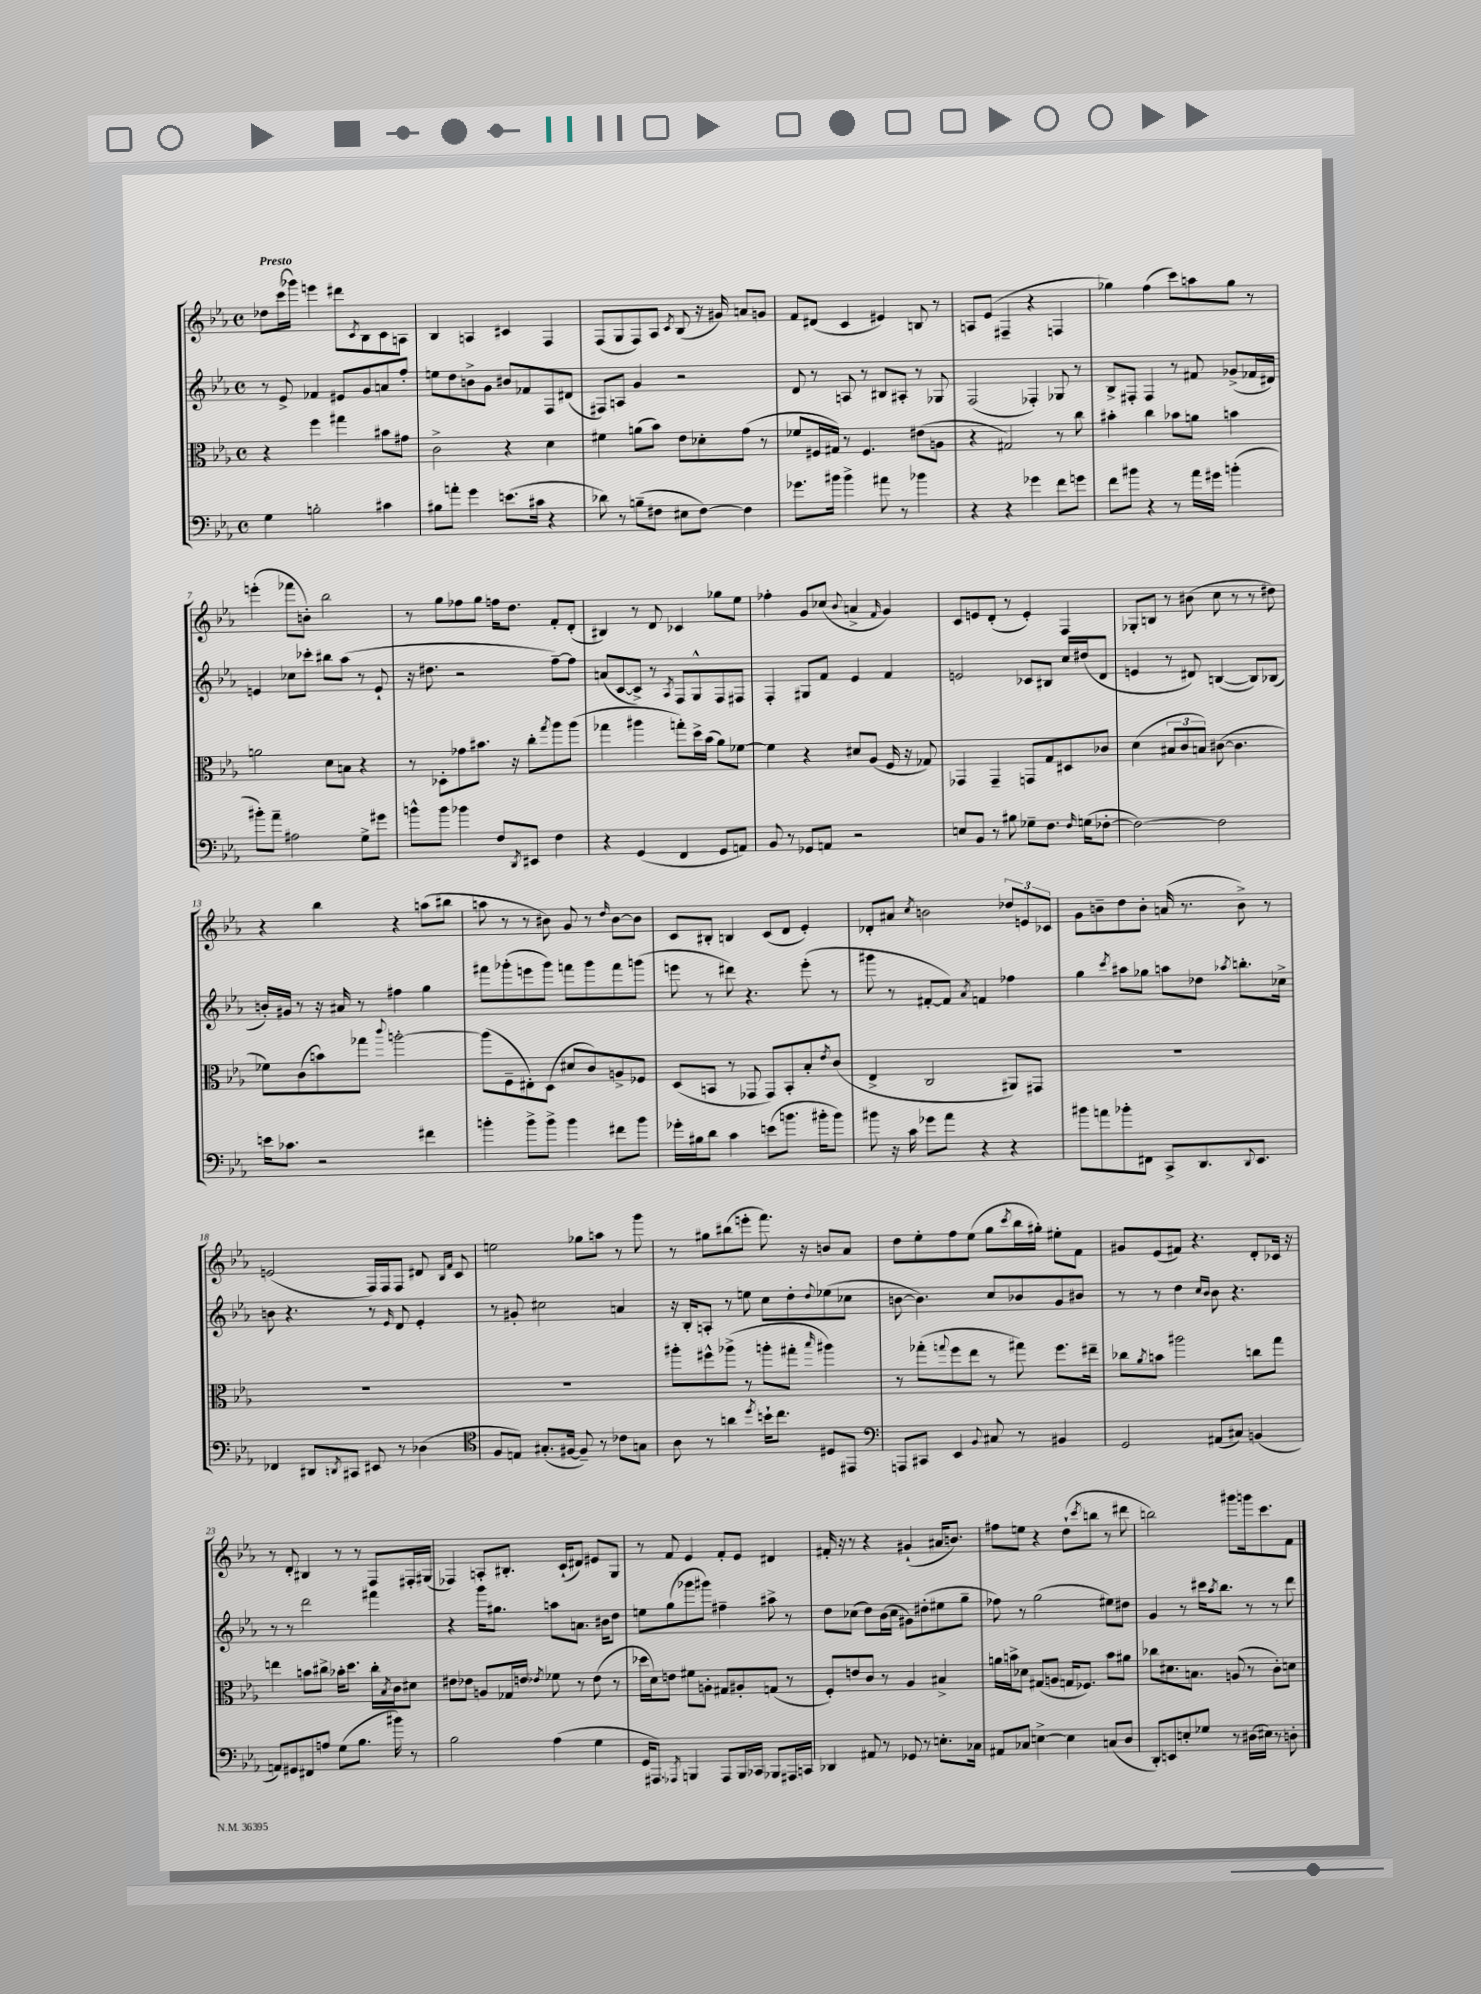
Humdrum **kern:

**kern	**kern	**kern	**kern
*staff4	*staff3	*staff2	*staff1
*clefF4	*clefC3	*clefG2	*clefG2
*k[b-e-a-]	*k[b-e-a-]	*k[b-e-a-]	*k[b-e-a-]
*M4/4	*M4/4	*M4/4	*M4/4
*met(c)	*met(c)	*met(c)	*met(c)
4G	4r	8r	8dd-
.	.	8e-^	(16ccc
.	.	.	16ggg-)
2B'	4ff	4f-	4eee
.	4gg#	8e#	8ddd#
.	.	.	8qc
.	.	8g	8B-
4c#	8b#	8a	8c
.	8g#	8ff'	8A
=	=	=	=
8B#	2c^	8ee	4B-
8a'	.	8dd	.
4g	.	8b^	4A
.	.	8g	.
(8.e	4r	8b#	4c#
.	.	8f-	.
16c#	.	.	.
4r	4d	8F	4F
.	.	(8d#	.
=	=	=	=
8d-)	4f#	8F#)	(8F
8r	.	8A	8G
(8B~	(8a	4g	8F)
8F#	8b-)	.	8A-
.	.	.	8qc
8E#	8e-	2r	(8B-
[8F#)	8d-'	.	16r
.	.	.	16g#)
4F#]	(8g	.	8a
.	8r	.	8g
=	=	=	=
8.g-	8f-	8d	8f
.	16F#	8r	(8d#
16b#	16G#)	.	.
4b#^	8r	8A	4c
.	4.F#	8r	.
8a#	.	8B#	4e#)
8r	.	8A#'	.
4b-	(8e#	8r	8B
.	8A	8G-	8r
=	=	=	=
4r	4r	(2F	8A
.	.	.	(8e-
4r	2G#)	.	4F#~
4g-	.	4F-')	4r
8f	8r	8G-	4F
8g	8cc	8r	.
=	=	=	=
8f	4b#'	8B-^	4gg-)
8b#	.	8F#'	.
4r	4cc	4F#	(4ff
8r	8b-	8r	8ccc)
16a-	8a	8f#	8aa
16g#	.	.	.
(4b'	4b	(8g-^	8gg-
.	.	16f-	8r
.	.	16d#)	.
=	=	=	=
8b#')	2a	4e	(4eee'
8a-~	.	.	.
2A#	.	8cc-	8fff-
.	.	8ccc-'	8b')
.	8d	8bb#	2bb-
.	8B	(8aa-	.
8G^	4r	8r	.
8g#	.	8e`	.
=	=	=	=
8b^^	8r	16r	8r
.	.	8.dd#	.
8b	8D-'	.	8gg
4b-	8g-	2r	8ff-
.	8.b#	.	8gg
8F	.	.	16ff
.	16r	.	8.dd
8qDD	.	.	.
8EE#	8cc'	.	.
.	8qgg	.	.
4F	8aa-	[8ff~)	8f'
.	(8aa-	8ff]	(8d'
=	=	=	=
4r	4gg-	(8a	4B#)
.	.	[8c	.
(4GG	4aa#	8c^])	8r
.	.	8r	8d
.	.	8qA-	.
4FF	8gg')	8F	4c-
.	16dd^	8G^^	.
.	(16b-	.	.
8GG	8a-)	8F	8gg-
8AA)	[8f-	8F#	8ee-
=	=	=	=
8BB-	4f-]	4F'	4ff-'
8r	.	.	.
8GG-	4r	8G#	8g
8AA	.	8f	(8cc-
.	.	.	8qqb-
2r	8d#	4e-	4a^
.	(8A-	.	.
.	.	.	16qqf
.	16F	4f	4g)
.	16r	.	.
.	8G-)	.	.
=	=	=	=
8E	4GG-	2e	8c
8BB-	.	.	8e
8r	4GG-~	.	(8d'
8B#	.	.	8r
8G-~	8GG	8c-	4e')
8.F	8G	8B#	.
.	8D#	16cc	4F
16qqF	.	.	.
(16G	.	(16dd#	.
[8F-'	8c-	8d	.
=	=	=	=
2F-_)	(4d	4e	8G-'
.	.	.	8B
.	12B#	8r	8r
.	12c	.	.
.	.	8d#)	(8b#
.	12B)	.	.
2F-]	([8c#	([4B	8cc
.	4.c#]	.	8r
.	.	8B])	8r
.	.	(8B-	8dd#)
=	=	=	=
16e	8f-)	16b')	4r
8.c-	.	16g#	.
.	(8c	8r	.
2r	8b)	16r	4bb-
.	.	16a#	.
.	8gg-	8r	.
.	8qqccc	.	.
.	[2aa'	4ff#	4r
4f#	.	4gg	(8aa
.	.	.	8bb#
=	=	=	=
4b'	(8aa]	8fff#	8aa
.	8F~	(8ggg-'	8r
8b^	8E#')	8eee	8r
8b^	(8D	8ggg-)	8b#)
4b	8d#	8fff	8g
.	8c)	8ggg-	8r
.	.	.	16qqdd
8f#	8A^	8fff	[8b#
8b	8F-	(8ggg	8b#]
=	=	=	=
16g-'	(8D	8eee	8c
16B#	.	.	.
8d	8BB	8r	8B#'
4c	8r	8ddd#)	4B
.	8GG-	4.r	.
(8e	8GG-)	.	(8c
8.b	8BB'	.	8d
.	8B-'	(8eee'	4e-')
16b#'	.	.	.
.	8qe-	.	.
8b#)	(8c	8r	.
=	=	=	=
8b#	4E-^	8ggg#	8d-'
16r	.	8r	8a#
16c	.	.	.
.	.	.	8qcc
8g-	2C	[8f#'	2b
8a-	.	8f#])	.
.	.	8qa-	.
4r	.	4f	.
4r	8AA#)	4ff-	12dd-
.	.	.	12e
.	8GG#	.	.
.	.	.	12c-
=	=	=	=
8b#	1r	4gg	8g
8a	.	.	8b~
.	.	8qccc	.
8b-'	.	8aa#	8dd
8FF#	.	8gg-	8b'
8CC^	.	8aa	(16a
.	.	.	8.r
8.DD	.	8dd-	.
.	.	8qaa-	.
.	.	8.bb'	8b^)
8qqDD	.	.	.
8.EE-	.	.	.
.	.	.	8r
.	.	16cc-^	.
=	=	=	=
4FF-	1r	8b	(2e
.	.	4.r	.
8DD#	.	.	.
8qDD	.	.	.
8CC#	.	.	.
8EE#	.	8r	16F)
.	.	.	16F
.	.	16qqe-	.
8r	.	8d	8F
(4D-	.	4e-'	8d#
.	.	.	16qqB-
.	.	.	16qqf
.	.	.	8c
=	=	=	=
*clefC4	*	*	*
8F	1r	8r	2ee
8E)	.	8g#'	.
(8.G#'	.	2cc#	.
[16F#	.	.	.
8F#~])	.	.	8gg-
8r	.	.	8aa
8c-	.	4a	8r
8G	.	.	8ggg
=	=	=	=
8A-	8aa#'	16r	8r
.	.	16B-'	.
8r	8ff#^^	8A'	8gg#
4a	(8aa-^	8r	(8bb#
.	8r	8ee	8eee'
8qdd	.	.	.
16b`	8aa'	8cc	8.fff)
8.cc	.	.	.
.	8gg#'	8dd'	.
.	.	.	16r
.	16qqbb-	8qqdd	.
8D#	4aa#)	(8ee-	8b
8EE#	.	8cc-	8a-
=	=	=	=
*clefF4	*	*	*
8AAA	8r	[8b	8dd
8CC#	(8gg-'	4.b])	8ee-'
.	8qqgg	.	.
4EE-	8ff	.	8ff
.	8ee-	.	(8ee-
8qqBB-	.	.	.
8C#	8r	8cc	8gg
.	.	.	8qccc
8r	8gg#)	8b-	16bb-
.	.	.	16gg#')
4BB#	8.ff	8g	8ee#'
.	.	8b#	8f
.	16ee#~	.	.
=	=	=	=
2GG	8cc-	8r	8g#
.	8qa-	.	.
.	8b	8r	(8e-
.	2aa#	4dd	8f#)
.	.	.	4.r
.	.	16qqcc	.
.	.	16qqb-	.
(8AA#	.	8b-	.
8C#)	.	4.r	.
(4BB	8cc	.	8d'
.	8gg	.	16c-
.	.	.	16r
=	=	=	=
8AA)	4ee	8r	8r
8GG#	.	8r	8d'
8FF#	8b	2ddd	4B#
8A	8cc#^	.	.
(8G	16b-'	.	8r
.	8.dd	.	.
8.B-	.	.	8r
.	16cc#'	4fff#	8F
.	8qB-	.	.
16b#)	16c	.	.
8r	8d#	.	16F#'
.	.	.	(16G#
=	=	=	=
2B-	8e#	4r	4F-)
.	8e-	.	.
.	8A	16ggg	8A'
.	.	8.gg#	.
.	16G-	.	8.B#'
.	16e	.	.
.	8qe-	.	.
(4A-	8f-	8aa	.
.	.	.	(16c`
.	8r	8.a	8d#)
4G	(8e-	.	8e#
.	.	16b#	.
.	8r	8dd	8G
=	=	=	=
16GG	16dd-	8ee	8r
8.AAA#)	16d)	.	.
.	8e	(8gg	8f
8qAAA-	.	.	.
4BBB	8f#	8ggg-	4e-
.	8A'	8ggg#)	.
8AAA-	8G#	4ff#~	8f'
16BBB	8A#'	.	8e-
16CC-	.	.	.
8BBB-	(8G	8aa#^	4d#
16AAA#	8r	8r	.
16CC	.	.	.
=	=	=	=
4DD-	8F')	8dd	16f#'
.	.	.	16r
.	8e	(8cc-	8r
8AA#	8c	8dd)	4r
8r	8r	(16b-	.
.	.	16cc-	.
8GG-	4A-	8g#)	(4g#`
8r	.	(8dd#'	.
8.E'	4B#^	8ee#	16a#
.	.	.	8.b)
.	.	8gg~	.
16C-	.	.	.
=	=	=	=
8AA#	16a	8ff-)	8ff#
.	16b^	.	.
8C-	8d-	8r	8ee
[4E^	(8G#	(2gg	4r
.	8A	.	.
4E]	16G	.	(8dd`
.	8.F-)	.	.
.	.	.	8qccc
.	.	.	8bb
(8C	8b	8ee#)	8r
8D	8a#	8dd#	8ddd#
=	=	=	=
8DD')	8cc-	4g	2bb)
8EE	8.d#	.	.
8E'	.	8r	.
.	8.B	.	.
8G-	.	16ccc#	.
.	.	8qaa-	.
.	.	8.bb-	.
8r	(8A	.	8ggg#
(16D#	8r	8r	16ggg
16E#)	.	.	8.ccc
8r	8c')	8r	.
8D'	8d	8ddd	8f
==	==	==	==
*-	*-	*-	*-
